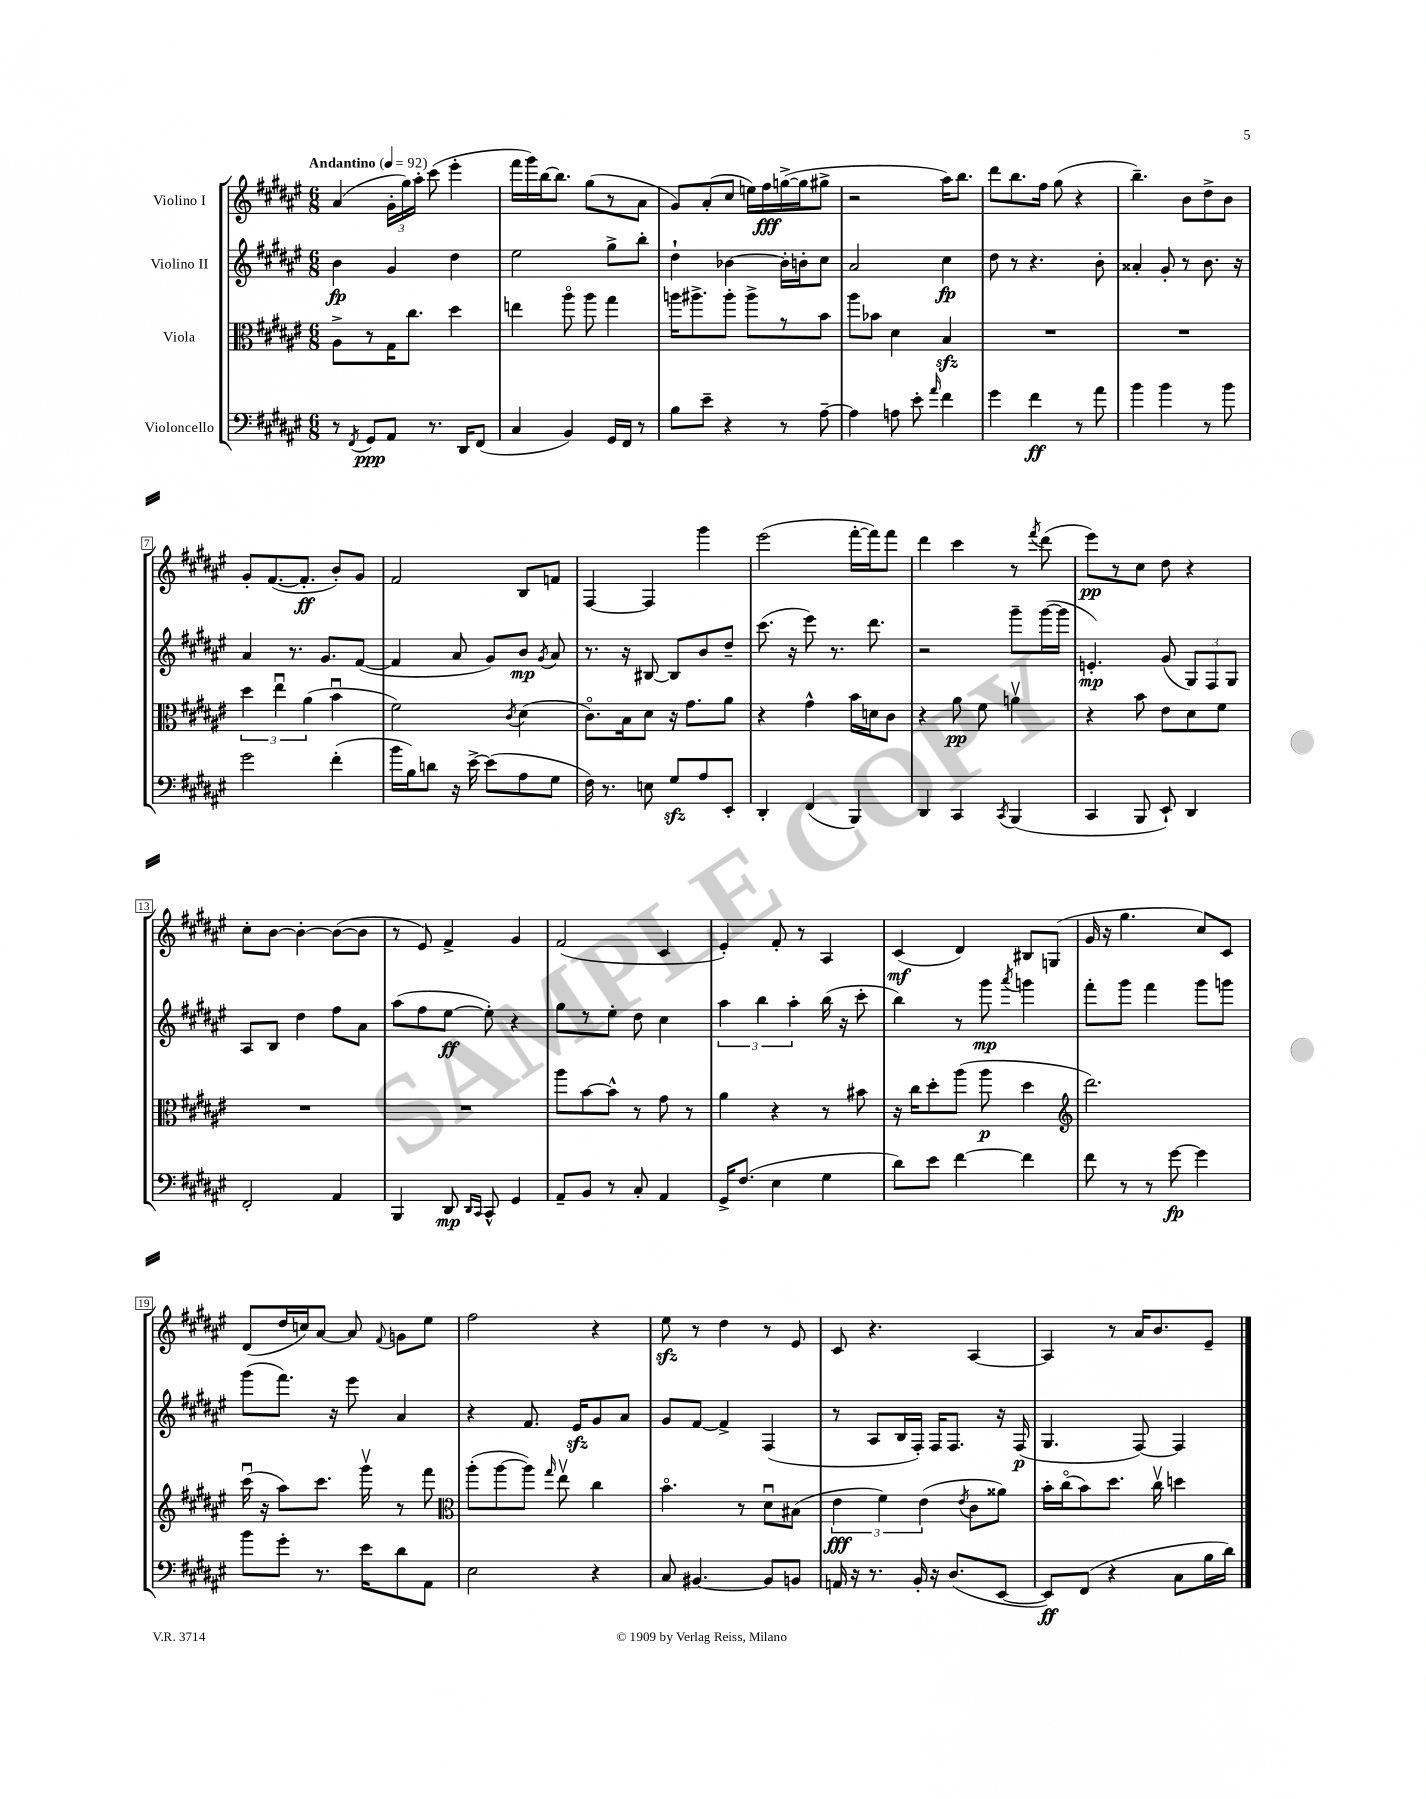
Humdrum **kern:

**kern	**dynam	**kern	**dynam	**kern	**dynam	**kern	**dynam
*part4	*part4	*part3	*part3	*part2	*part2	*part1	*part1
*staff4	*staff4	*staff3	*staff3	*staff2	*staff2	*staff1	*staff1
*I"Violoncello	*	*I"Viola	*	*I"Violino II	*	*I"Violino I	*
*clefF4	*	*clefC3	*	*clefG2	*	*clefG2	*
*k[f#c#g#d#a#e#]	*	*k[f#c#g#d#a#e#]	*	*k[f#c#g#d#a#e#]	*	*k[f#c#g#d#a#e#]	*
*M6/8	*	*M6/8	*	*M6/8	*	*M6/8	*
*MM92	*	*MM92	*	*MM92	*	*MM92	*
=1	=1	=1	=1	=1	=1	=1	=1
!	!	!	!	!	!	!LO:TX:a:B:t=Andantino	!
8r	.	8A#^\L	.	4b\	fp	(4a#/	.
8qFF#/	.	.	.	.	.	.	.
8GG#/L	ppp	8r	.	.	.	.	.
8AA#/J	.	16G#\K	.	4g#/	.	24g#'\LL	.
.	.	.	.	.	.	24gg#\)	.
.	.	8.cc#\J	.	.	.	.	.
.	.	.	.	.	.	24aa#'\JJ	.
8.r	.	.	.	.	.	(8ccc#\	.
.	.	4dd#\	.	4dd#\	.	4eee#'\	.
16DD#/KL	.	.	.	.	.	.	.
(8FF#/J	.	.	.	.	.	.	.
=2	=2	=2	=2	=2	=2	=2	=2
4C#/	.	4een\	.	2ee#\	.	16fff#\LL	.
.	.	.	.	.	.	16ggg#\)	.
.	.	.	.	.	.	[16bb\J	.
.	.	.	.	.	.	8.bb\J]	.
4BB/)	.	8aa#\	.	.	.	.	.
.	.	8aa#\	.	.	.	(8gg#\L	.
16GG#/LL	.	4gg#\	.	8gg#^\L	.	8r	.
16FF#/JJ	.	.	.	.	.	.	.
8r	.	.	.	8bb'\J	.	8a#\J	.
=3	=3	=3	=3	=3	=3	=3	=3
8B\L	.	16aan\KL	.	4dd#`\	.	8g#/L)	.
.	.	8.aa#X^\	.	.	.	.	.
8e#~\J	.	.	.	.	.	(8a#'/	.
4r	.	8aa#'\J	.	[4b-X\	.	8cc#/J	.
.	.	8aa#^\L	.	.	.	16een\LL)	.
.	.	.	.	.	.	16ff#\	fff
8r	.	8r	.	16b-'\LL]	.	([16ggn^\	.
.	.	.	.	16bn'\J	.	16gg\J]	.
[8A#~\	.	8b\J	.	8cc#\J	.	8gg#X^\J	.
=4	=4	=4	=4	=4	=4	=4	=4
4A#\]	.	8aa#\L	.	2a#/	.	2r	.
.	.	8b-X\J	.	.	.	.	.
8An\	.	4d#\	.	.	.	.	.
8e#'\	.	.	.	.	.	.	.
16qqa#/	.	.	.	.	.	.	.
4f#\	.	4Bzz/	.	4cc#\	fp	16aa#\KL)	.
.	.	.	.	.	.	8.bb\J	.
=5	=5	=5	=5	=5	=5	=5	=5
4g#\	.	2.r	.	8dd#\	.	8ddd#\L	.
.	.	.	.	8r	.	8.bb\	.
4f#\	ff	.	.	4.r	.	.	.
.	.	.	.	.	.	16ff#\Jk	.
.	.	.	.	.	.	(8gg#\	.
8r	.	.	.	.	.	4r	.
8a#\	.	.	.	8b'\	.	.	.
=6	=6	=6	=6	=6	=6	=6	=6
4b\	.	2.r	.	4a##X'/	.	4.bb~\)	.
4b\	.	.	.	8g#'/	.	.	.
.	.	.	.	8r	.	8b\L	.
8r	.	.	.	8.b\	.	8dd#^\	.
8b\	.	.	.	.	.	8b\J	.
.	.	.	.	16r	.	.	.
!!LO:LB:g=z
=7	=7	=7	=7	=7	=7	=7	=7
2g#\	.	6dd#\	.	4a#/	.	8g#'/L	.
.	.	.	.	.	.	([8.f#/	.
.	.	6ee#u\	.	.	.	.	.
.	.	.	.	8.r	.	.	.
.	.	.	.	.	.	8.f#'/J]	ff
.	.	(6a#\	.	.	.	.	.
.	.	.	.	8.g#/L	.	.	.
(4f#'\	.	4bu\	.	.	.	8b'/L)	.
.	.	.	.	([8f#/J	.	8g#/J	.
=8	=8	=8	=8	=8	=8	=8	=8
16b\LL	.	2f#\)	.	4f#/]	.	2f#/	.
16B\J)	.	.	.	.	.	.	.
8dn\J	.	.	.	.	.	.	.
16r	.	.	.	8a#/	.	.	.
[16e#^\	.	.	.	.	.	.	.
(8e#\L]	.	.	.	8g#/L)	.	.	.
.	.	8qc#/	.	.	.	.	.
8A#\	.	(4d#\	.	8b/J	mp	8B/L	.
.	.	.	.	8qg#/	.	.	.
8G#\J	.	.	.	8a#/	.	8fn/J	.
=9	=9	=9	=9	=9	=9	=9	=9
16F#\)	.	8.c#\L)	.	8.r	.	[4F#/	.
8.r	.	.	.	.	.	.	.
.	.	16B\k	.	16r	.	.	.
8En\	.	8d#\J	.	[8B#X/	.	4F#/]	.
8G#zz/L	.	16r	.	8B#/L]	.	.	.
.	.	8.g#\L	.	.	.	.	.
8A#/	.	.	.	8b/	.	4ggg#\	.
8EE#'/J	.	8a#\J	.	8dd#~/J	.	.	.
=10	=10	=10	=10	=10	=10	=10	=10
4DD#'/	.	4r	.	(8.ccc#\	.	(2eee#\	.
.	.	.	.	16r	.	.	.
(4FF#/	.	4g#^^\	.	8eee#\)	.	.	.
.	.	.	.	8.r	.	.	.
4BBB/)	.	16b\LL	.	.	.	[16fff#'\LL	.
.	.	16dn\J	.	8.ddd#\	.	16fff#\J])	.
.	.	8c#\J	.	.	.	8fff#\J	.
=11	=11	=11	=11	=11	=11	=11	=11
4DD#/	.	4r	.	2r	.	4ddd#\	.
4CC#/	.	8a#\	pp	.	.	4ccc#\	.
.	.	8f#\	.	.	.	.	.
8qCC#/	.	.	.	.	.	.	.
(4BBB/	.	4anv\	.	8ggg#~\L	.	8r	.
.	.	.	.	.	.	8qfff#/	.
.	.	.	.	([16ggg#\L	.	(8ddd#\	.
.	.	.	.	16ggg#\JJ]	.	.	.
=12	=12	=12	=12	=12	=12	=12	=12
4CC#/	.	4r	.	4.en'/)	mp	8eee#\L)	pp
.	.	.	.	.	.	8r	.
8BBB/	.	8b\	.	.	.	8cc#\J	.
8EE#`/)	.	8e#\L	.	(8g#/	.	8dd#\	.
4DD#/	.	8d#\	.	12G#/L)	.	4r	.
.	.	.	.	12F#/	.	.	.
.	.	8f#\J	.	.	.	.	.
.	.	.	.	12G#/J	.	.	.
!!LO:LB:g=z
=13	=13	=13	=13	=13	=13	=13	=13
2FF#'/	.	2.r	.	8A#/L	.	8cc#'\L	.
.	.	.	.	8B/J	.	[8b\J	.
.	.	.	.	4dd#\	.	4b'\_	.
4AA#/	.	.	.	8ff#\L	.	(8b\L_	.
.	.	.	.	8a#\J	.	8b\J]	.
=14	=14	=14	=14	=14	=14	=14	=14
4BBB/	.	2.r	.	(8aa#\L	.	8r	.
.	.	.	.	8ff#\	.	8e#/)	.
8DD#/	mp	.	.	[8ee#\J	ff	4f#^/	.
16qqDD#/LL	.	.	.	.	.	.	.
16qqCC#/JJ	.	.	.	.	.	.	.
8CC#^^/	.	.	.	8ee#'\])	.	.	.
4GG#/	.	.	.	4r	.	4g#/	.
=15	=15	=15	=15	=15	=15	=15	=15
8AA#~/L	.	8aa#\L	.	8gg#\L	.	(2f#/	.
8BB/J	.	[8b\	.	8r	.	.	.
8r	.	8b^^\J]	.	8ee#'\J	.	.	.
8C#'/	.	8r	.	8dd#\	.	.	.
4AA#/	.	8g#\	.	4cc#\	.	4c#/	.
.	.	8r	.	.	.	.	.
=16	=16	=16	=16	=16	=16	=16	=16
16GG#^/KL	.	4a#\	.	6aa#\	.	4e#'/)	.
(8.F#/J	.	.	.	.	.	.	.
.	.	.	.	6bb\	.	.	.
4E#\	.	4r	.	.	.	8f#'/	.
.	.	.	.	6aa#'\	.	.	.
.	.	.	.	.	.	8r	.
4G#\	.	8r	.	(16bb\	.	4A#/	.
.	.	.	.	16r	.	.	.
.	.	8b#X\	.	8ccc#'\	.	.	.
=17	=17	=17	=17	=17	=17	=17	=17
8d#\L)	.	16r	.	4bb\)	.	(4c#/	mf
.	.	16cc#\KL	.	.	.	.	.
8e#\J	.	8dd#'\	.	.	.	.	.
[4f#\	.	(8aa#\J	.	8r	.	4d#/)	.
.	.	8aa#\	p	8ggg#\	mp	.	.
.	.	.	.	8qaaa#/	.	.	.
4f#\]	.	4dd#\	.	4gggn\	.	8B#X/L	.
.	.	.	.	.	.	(8Gn/J	.
=18	=18	=18	=18	=18	=18	=18	=18
*	*	*clefG2	*	*	*	*	*
8f#\	.	2.ddd#\)	.	8fff#'\L	.	16g#/	.
.	.	.	.	.	.	16r	.
8r	.	.	.	8ggg#\J	.	4.gg#\	.
8r	.	.	.	4fff#\	.	.	.
[8g#\	fp	.	.	.	.	.	.
4g#\]	.	.	.	8ggg#\L	.	8cc#/L)	.
.	.	.	.	8gggn\J	.	8c#/J	.
!!LO:LB:g=z
=19	=19	=19	=19	=19	=19	=19	=19
8b\L	.	(16ccc#u\	.	(8ggg#\L	.	(8d#/L	.
.	.	16r	.	.	.	.	.
8g#'\J	.	8aa#\L)	.	8.fff#\J)	.	16dd#/L	.
.	.	.	.	.	.	16ccn/J)	.
8.r	.	8.ccc#\J	.	.	.	[8a#/J	.
.	.	.	.	16r	.	.	.
.	.	.	.	8eee#\	.	8a#/]	.
16e#\KL	.	16ggg#v\	.	.	.	.	.
.	.	.	.	.	.	8qqf#/	.
8d#\	.	8r	.	4a#/	.	8gn\L	.
8AA#\J	.	8fff#\	.	.	.	8ee#\J	.
=20	=20	=20	=20	=20	=20	=20	=20
*	*	*clefC3	*	*	*	*	*
2E#\	.	(8aa#'\L	.	4r	.	2ff#\	.
.	.	[8aa#\	.	.	.	.	.
.	.	8aa#\J])	.	8.f#/	.	.	.
.	.	16qqgg#/	.	.	.	.	.
.	.	8ee#v\	.	.	.	.	.
.	.	.	.	16e#zz/KL	.	.	.
4r	.	4cc#\	.	8g#/	.	4r	.
.	.	.	.	8a#/J	.	.	.
=21	=21	=21	=21	=21	=21	=21	=21
8C#/	.	4.b\	.	8g#/L	.	8ee#zz\	.
[4.BB#X/	.	.	.	[8f#/J	.	8r	.
.	.	.	.	4f#^/]	.	4dd#\	.
.	.	8r	.	.	.	.	.
8BB#/L]	.	8d#u\L	.	(4F#/	.	8r	.
8BBn/J	.	(8B#X\J	.	.	.	8e#/	.
=22	=22	=22	=22	=22	=22	=22	=22
16AAn/	.	6e#\	fff	8r	.	8c#/	.
16r	.	.	.	.	.	.	.
8.r	.	.	.	8A#/L	.	4.r	.
.	.	6f#\)	.	.	.	.	.
.	.	.	.	16B/L	.	.	.
16BB'/	.	.	.	16F#'/JJ)	.	.	.
.	.	(6e#\	.	.	.	.	.
16r	.	.	.	16F#/KL	.	.	.
(8.D#/L	.	.	.	8.F#/J	.	.	.
.	.	8qe#/	.	.	.	.	.
.	.	8c#\L	.	.	.	[4A#/	.
[8EE#/J	.	8a##X\J)	.	16r	.	.	.
.	.	.	.	(16F#/	p	.	.
=23	=23	=23	=23	=23	=23	=23	=23
8EE#/L])	ff	16b'\LL	.	4.G#/	.	4A#/]	.
.	.	(16cc#\J	.	.	.	.	.
(8FF#/J	.	8b\)	.	.	.	.	.
4r	.	8.dd#\J	.	.	.	8r	.
.	.	.	.	[8F#/)	.	16a#/KL	.
.	.	16cc#v\	.	.	.	8.b/	.
8C#\L	.	4ddn\	.	4F#/]	.	.	.
16B\L	.	.	.	.	.	8e#~/J	.
16d#\JJ)	.	.	.	.	.	.	.
==	==	==	==	==	==	==	==
*-	*-	*-	*-	*-	*-	*-	*-
